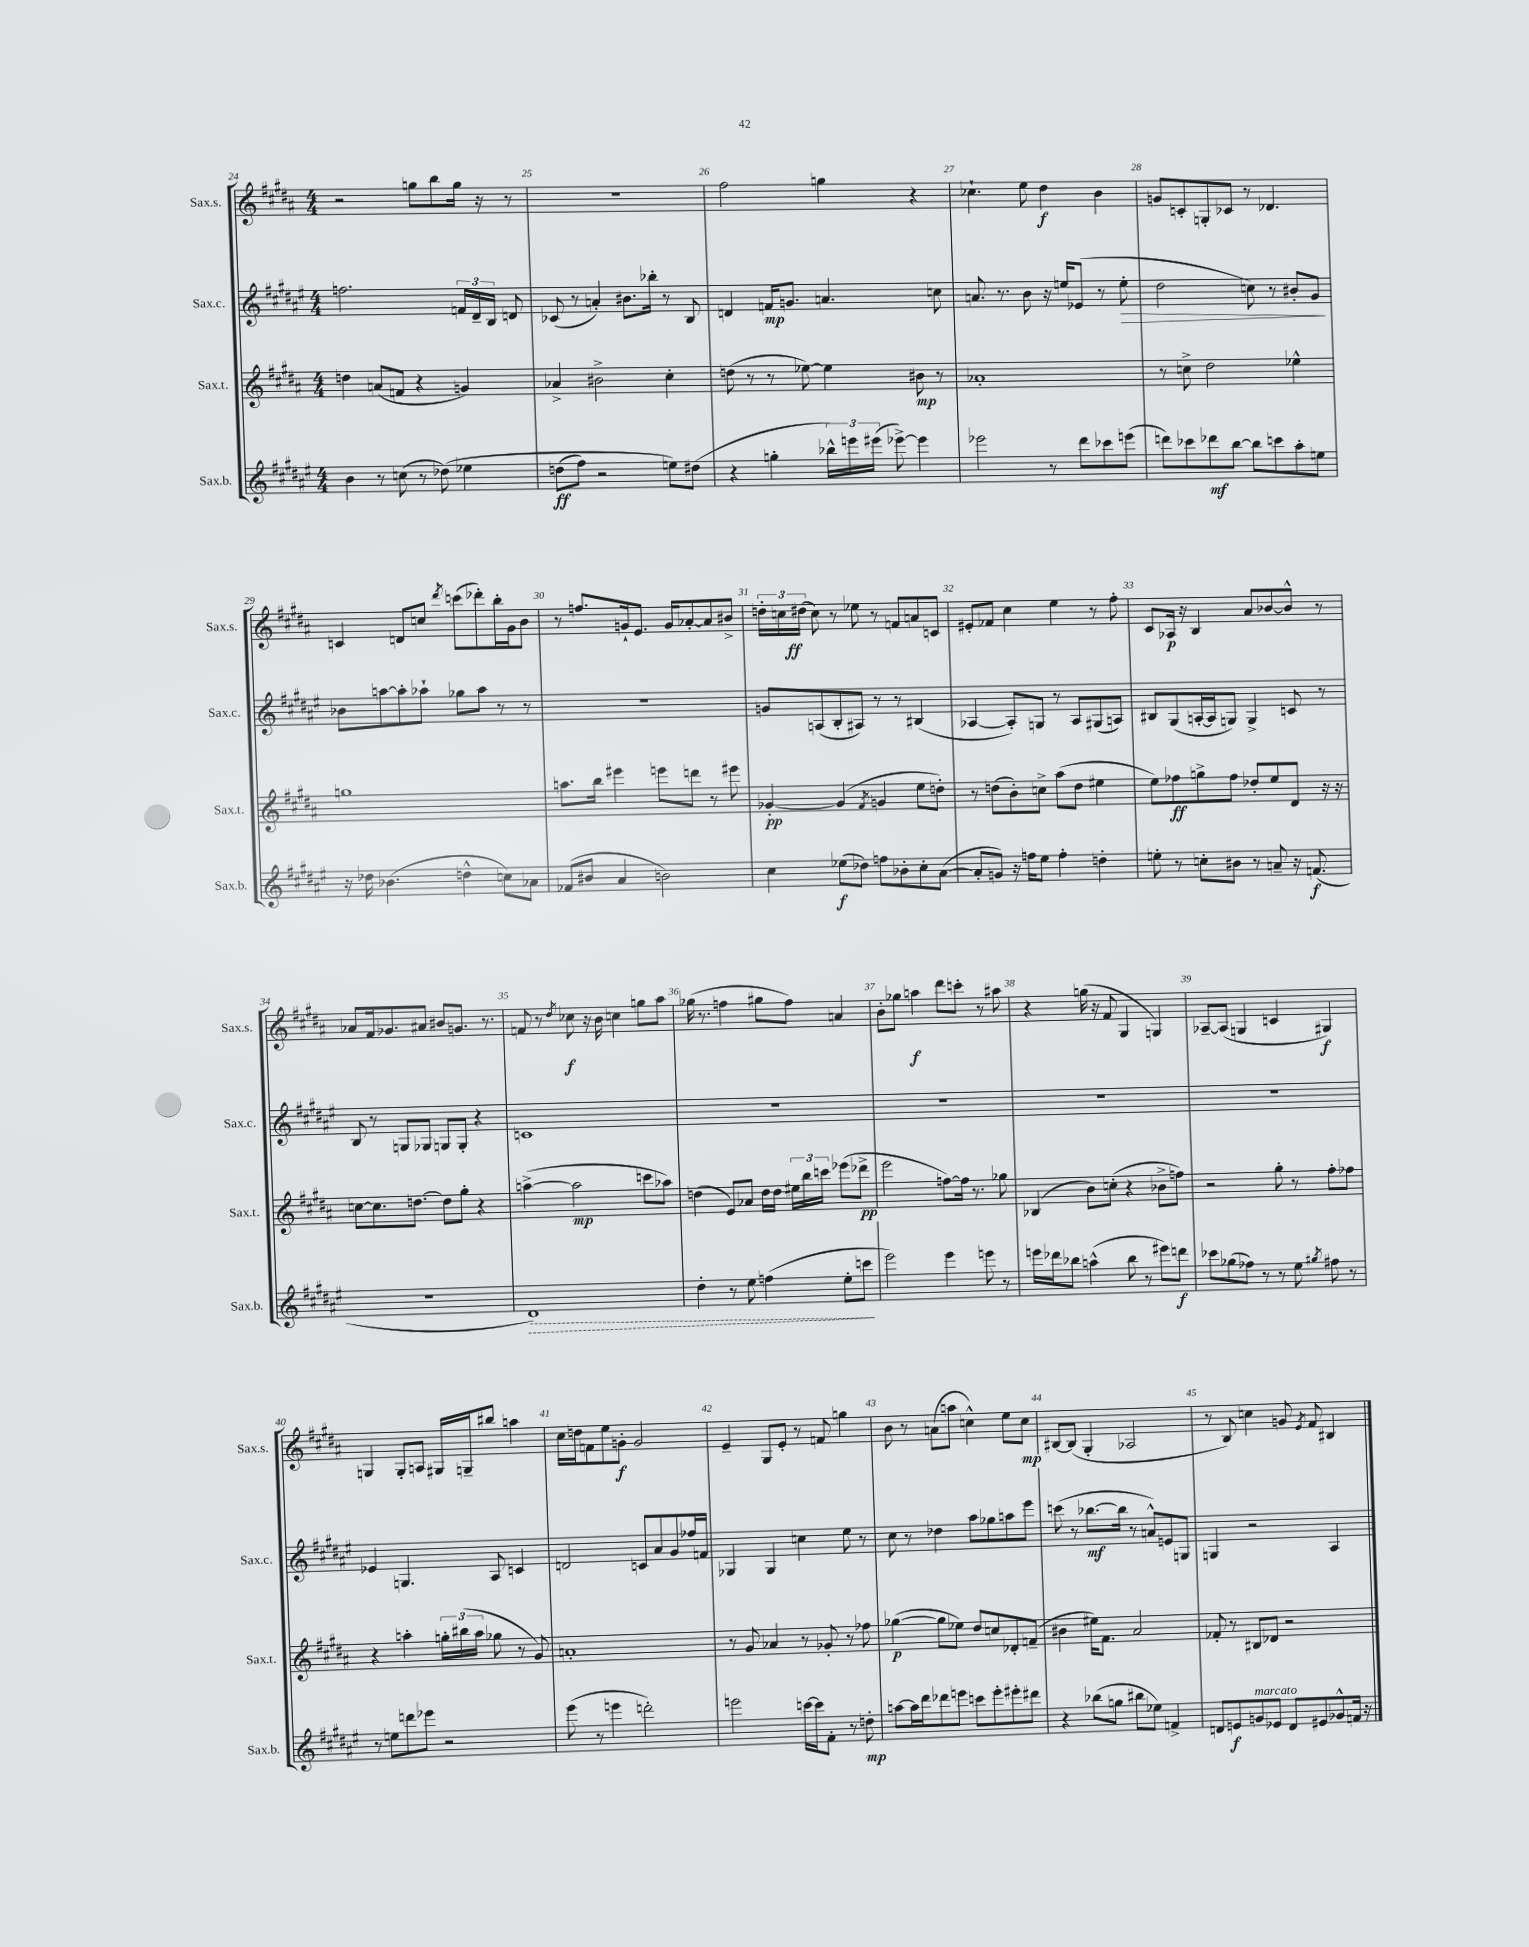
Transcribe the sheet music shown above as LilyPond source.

<<
\new StaffGroup <<
\new Staff = "s0" \with { instrumentName = "Sax.s." shortInstrumentName = "Sax.s." } {
    \clef treble \key b \major \numericTimeSignature \time 4/4
    \autoBeamOff r2 g''8[ b''8 g''16] r16 r8 |
    r1 |
    fis''2 g''4 r4 |
    ces''4.-! e''8 dis''4\f b'4 |
    g'8[ c'8-. g8-. ces'8] r8 des'4. |
    c'4 d'8[ c''8] \acciaccatura { dis'''8 } c'''8[( des'''8-.) b''16-. gis'16 b'8] |
    r8 f''8.[ g'16-! e'8.] g'16[ aes'8~-. aes'8 bis'8]-> |
    \tuplet 3/2 { d''16[-. c''16 dis''16]\ff( } c''8) r8 ees''8 r8 f'8[ a'8 c'8] |
    eis'8[-. fes'8] cis''4 e''4 r8 fis''8-. |
    cis'8[ aes16]\p r16 b4 ais'8[ bes'8~ bes'8]-^ r8 |
    aes'8[ fis'16 ges'8. ais'8] bis'8[ g'8.] r8. |
    f'8 r8 \acciaccatura { dis''8 } ces''8\f r16 b'16 c''4 g''8[ ais''8] |
    ges''16( r8. f''4 gis''8[ f''8]) a'4 |
    b'8[-. ges''8] a''4\f dis'''8[ c'''8]-. r8 ais''8 |
    r4 g''16( r16 fis'8 gis4 g4) |
    aes8[~-- aes8]( g4 c'4 gis4\f) |
    g4 g8[-. a8] gis16[ g16-- bis''8] a''4 |
    cis''16[ d''16 f'8 e''8 g'8]-.\f g'2 |
    e'4-- gis8[ e'8]-. r8 f'8 g''4 |
    b'8 r8 a'8[( a''8] c''4-^) e''8[ c''8]\mp |
    bis8[~ bis8]( gis4-. aes2 |
    r8 b8) c''4 g'8 \acciaccatura { e'8 } fis'8 bis4 \bar "|." |
}
\new Staff = "s1" \with { instrumentName = "Sax.c." shortInstrumentName = "Sax.c." } {
    \clef treble \key fis \major \numericTimeSignature \time 4/4
    \autoBeamOff f''2. \tuplet 3/2 { f'16[ dis'16-- b16] } d'8 |
    ces'8( r8 a'4-.) bis'8.[ bes''16]-. r8 b8 |
    d'4 f'16[\mp g'8.] a'4. c''8 |
    a'8. r8. b'8 r16 e''16[ ees'8]( r8 e''8-.\> |
    dis''2 c''8) r8 bis'8[-. gis'8]\! |
    bes'8[ a''8~ a''8-. aes''8]-! ges''8[ aes''8] r8 r8 |
    R1 |
    g'8[ a8( b8-. ais8]) r8 r8 bis4( |
    aes4~ aes8[-.) g8] r8 aes8[ gis8( a8]) |
    bis8[ gis8( a16~-. a16 g8]) g4-> c'8 r8 |
    b8 r8 g8[ ges8] g8[ g8]-. r4 |
    c'1 |
    R1 |
    R1 |
    R1 |
    R1 |
    ees'4 g4. ais8 c'4 |
    d'2 c'8[ ais'8 gis'8 fes''16 f'16] |
    ges4 ges4 c''4 eis''8 r8 |
    cis''8 r8 des''4 ais''8[ ges''8 a''8 eis'''8] |
    c'''8( r8 bes''8.[~\mf bes''16] r8 a'8[-^) e'8 g8] |
    g4 r2 ais4 \bar "|." |
}
\new Staff = "s2" \with { instrumentName = "Sax.t." shortInstrumentName = "Sax.t." } {
    \clef treble \key b \major \numericTimeSignature \time 4/4
    \autoBeamOff d''4 a'8[( f'8] r4 g'4) |
    aes'4-> bis'2-> cis''4-. |
    d''8( r8 r8 ees''8~) ees''4 bis'8\mp r8 |
    aes'1-. |
    r8 c''8-> dis''2 ees''4-^ |
    g''1 |
    a''8.[ b''16] eis'''4 e'''8[ d'''8] r8 eis'''8 |
    ges'4~-.\pp ges'4( \acciaccatura { fis'8 } g'4 e''8[ d''8]-.) |
    r8 d''8[( b'8-.) c''8]-> ais''8[( d''8] eis''4 |
    e''8[) fes''8\ff g''8-> fes''8] des''8[-. e''8 dis'8] r16 r16 |
    c''8[~ c''8. d''8.]~ d''8[ gis''8]-. r4 |
    a''4~->( a''2\mp c'''8[ aes''8]) |
    d''4( e'8[) aes'8] d''16[ d''16] \tuplet 3/2 { eis''16[ b''16 c'''16] } ees'''8[( des'''8]->\pp |
    e'''2 f''8[~) f''16] r8. ges''8 |
    bes4( b'8[) c''8]-.( r4 bes'8[-> f''8]) |
    r2 gis''8-. r8 fis''8[-. fes''8] |
    r4 a''4-. \tuplet 3/2 { g''16[-. bis''16( a''16] } ges''8 r8 gis'8) |
    a'1-. |
    r8 gis'8 aes'4 r8 ges'8-. r8 fes''8 |
    ges''4~\p( ges''8[ ees''8]) dis''8[ c''8 des'8-. f'8]--( |
    bis'4 eis''16[) fis'8.] ais'2 |
    fes'8-. r8 bis8[ des'8] r2 \bar "|." |
}
\new Staff = "s3" \with { instrumentName = "Sax.b." shortInstrumentName = "Sax.b." } {
    \clef treble \key fis \major \numericTimeSignature \time 4/4
    \autoBeamOff b'4 r8 c''8( r8 des''8)\( ees''4 |
    d''8[\ff( fis''8]) r2 e''8[\) dis''8]( |
    r4 g''4-. \tuplet 3/2 { bes''16[-^) e'''16 eis'''16]( } ees'''8~->) ees'''4 |
    ees'''2 r8 dis'''8[ ces'''8 e'''8]( |
    d'''8[) ces'''8 des'''8\mf b''8]~ b''8[ c'''8 ais''8-. e''8] |
    r16 des''16 bes'4.( d''4-^ c''8[) aes'8] |
    fes'8[( bis'8] ais'4 b'2) |
    cis''4 ees''8[\f( des''8]) f''8[ bes'8-. cis''8-. ais'8]~( |
    ais'8[-. g'8]) r16 f''16[ eis''8] f''4-. d''4-. |
    e''8-. r8 c''8[-. bis'8] r8 a'8-- r16 f'8.\f( |
    R1 |
    \once \override Hairpin.style = #'dashed-line dis'1\>) |
    dis''4-. r8 eis''8 f''4( eis''8[-. c'''8]\! |
    eis'''2) eis'''4 e'''8 r8 |
    e'''16[ des'''16 bes''8] a''4-^( bes''8 r8 eis'''8[) d'''8]\f |
    ces'''8[ ges''8( fes''8]) r8 r8 eis''8 \acciaccatura { gis''8 } fis''8 r8 |
    r8 e''8[ d'''8 ees'''8] r2 |
    eis'''8( r8 e'''4 d'''2-.) |
    e'''2 c'''16[~ c'''16 fis'8]-. r8 d''8-.\mp |
    a''8[~ a''16 dis'''16 des'''8 e'''8] c'''8[ e'''8-. eis'''8-. dis'''8] |
    r4 bes''8[( g''8] bis''8[ ees''8]) f'4-> |
    d'8[ e'8\f g'8^\markup { \italic "marcato" } ees'8] d'8[ eis'8 ges'8-^ f'16] r16 \bar "|." |
}
>>
>>
\layout { \context { \Score currentBarNumber = #24 \override BarNumber.break-visibility = ##(#f #t #t) barNumberVisibility = #all-bar-numbers-visible } }
